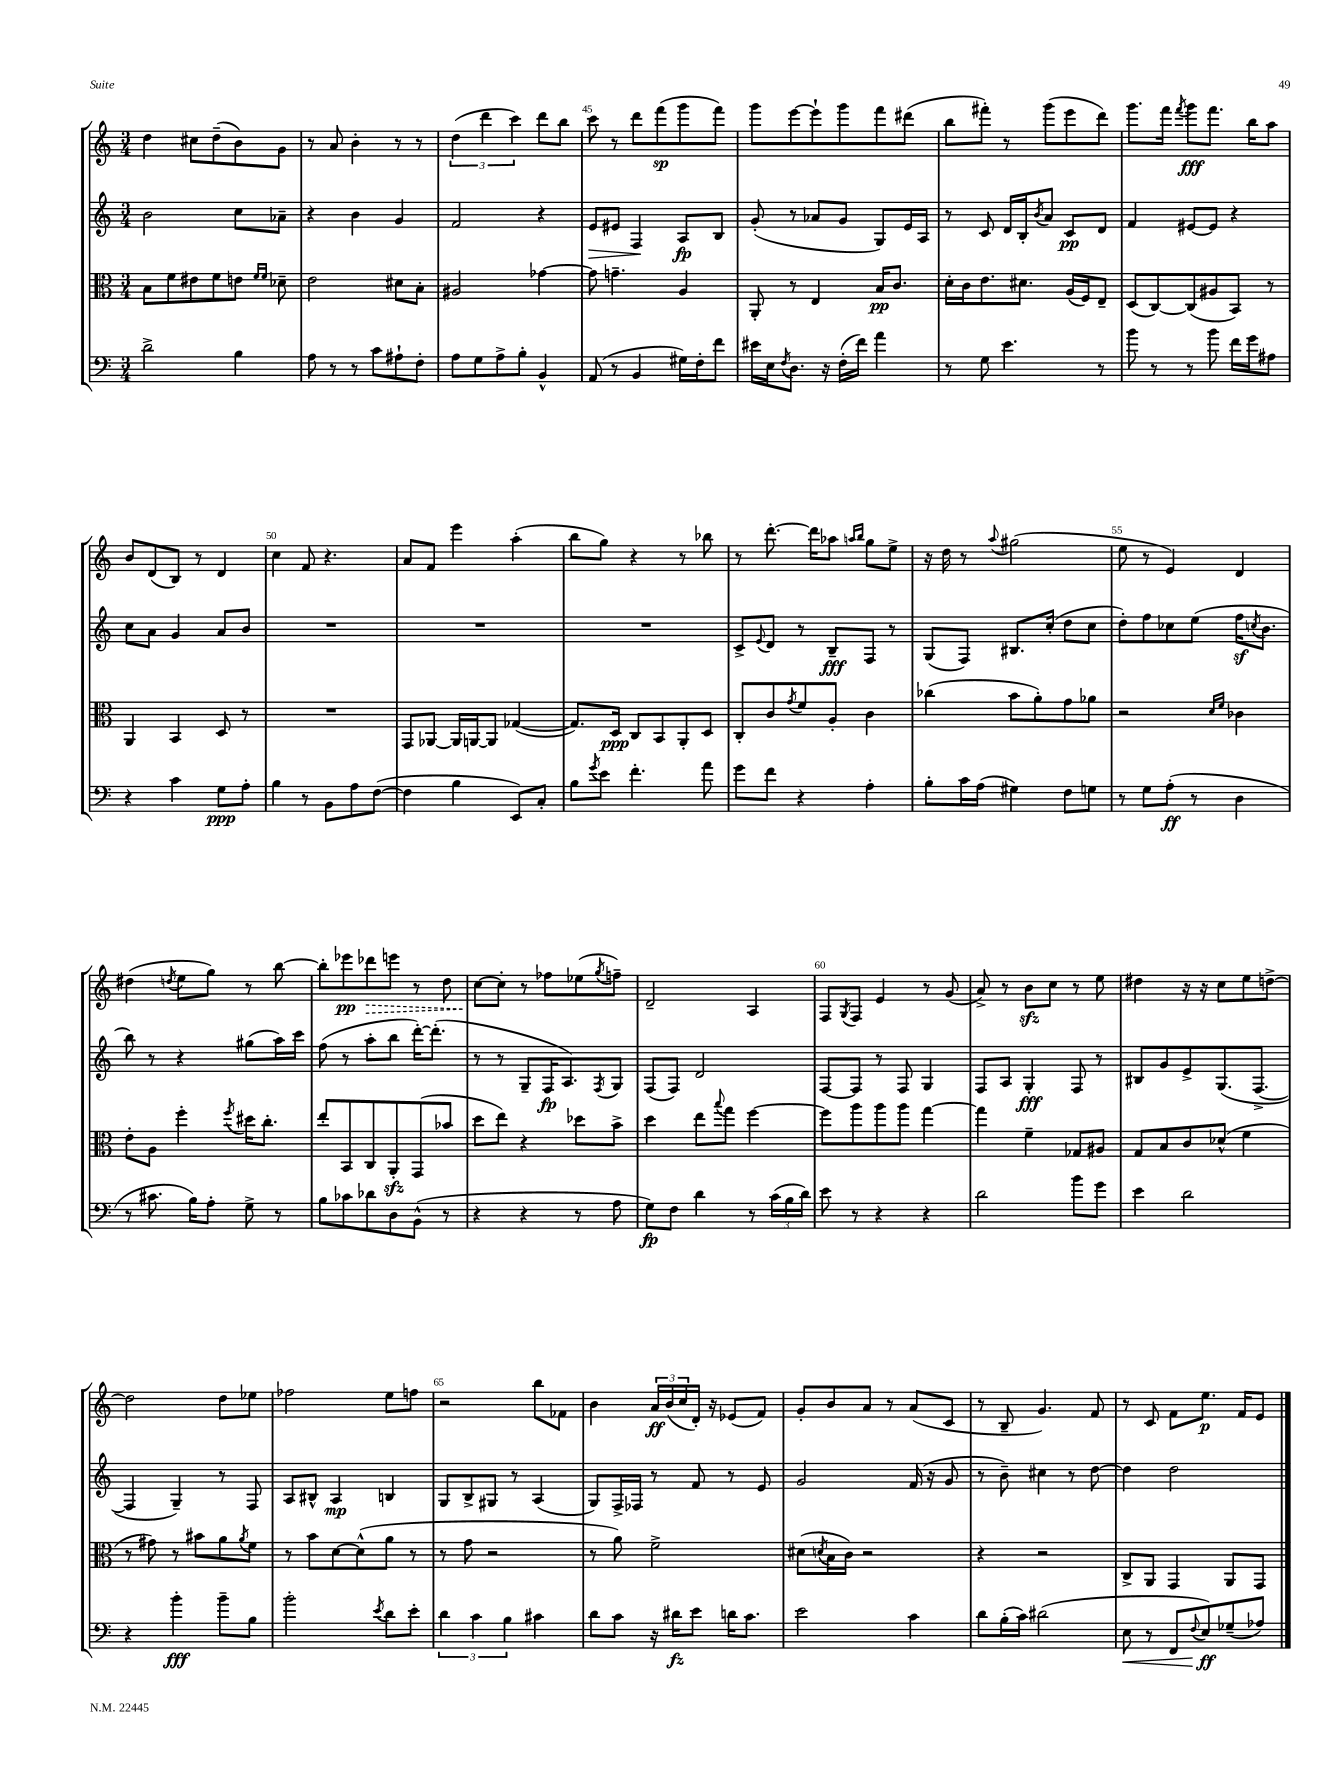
<<
\new StaffGroup <<
\new Staff = "s0" {
    \clef treble \key c \major \numericTimeSignature \time 3/4
    d''4 cis''8 d''8--( b'8) g'8 |
    r8 a'8 b'4-. r8 r8 |
    \tuplet 3/2 { d''4( d'''4 c'''4) } d'''8 b''8 |
    c'''8 r8 d'''8 f'''8\sp( g'''8 f'''8) |
    g'''8 e'''8~ e'''8-! g'''8 f'''8 dis'''8( |
    b''8 fis'''8-.) r8 g'''8( e'''8 d'''8) |
    g'''8. f'''16 \acciaccatura { f'''8 } g'''8\fff f'''8. b''16 a''8 |
    b'8 d'8( b8) r8 d'4 |
    c''4 f'8 r4. |
    a'8 f'8 e'''4 a''4-.( |
    b''8 g''8) r4 r8 bes''8 |
    r8 d'''8.~-. d'''16 aes''8 \grace { a''16 b''16 } g''8 e''8-> |
    r16 d''16 r8 \appoggiatura { a''8 } gis''2( |
    e''8 r8 e'4) d'4 |
    dis''4( \acciaccatura { d''8 } e''8 g''8) r8 b''8~ |
    b''8-. ees'''8\pp \once \override Hairpin.style = #'dashed-line des'''8\> e'''8 r8 d''8 |
    c''8~\! c''8-. r8 fes''8 ees''8( \acciaccatura { g''8 } f''8--) |
    d'2-- a4 |
    f8 \acciaccatura { g8 } f8 e'4 r8 g'8( |
    a'8->) r8 b'8\sfz c''8 r8 e''8 |
    dis''4 r16 r16 c''8 e''8 d''8~-> |
    d''2 d''8 ees''8 |
    fes''2 e''8 f''8 |
    r2 b''8 fes'8 |
    b'4 \tuplet 3/2 { a'16\ff b'16( c''16 } d'16-.) r16 ees'8( f'8) |
    g'8-. b'8 a'8 r8 a'8( c'8 |
    r8 b8-- g'4.) f'8 |
    r8 c'8 f'8 e''8.\p f'16 e'8 \bar "|." |
}
\new Staff = "s1" {
    \clef treble \key c \major \numericTimeSignature \time 3/4
    b'2 c''8 aes'8-- |
    r4 b'4 g'4 |
    f'2 r4 |
    e'8\> eis'8 f4\! a8\fp b8 |
    g'8-.( r8 aes'8 g'8 g8) e'16 a16 |
    r8 c'8 d'16 b16-. \acciaccatura { b'8 } a'8 c'8\pp d'8 |
    f'4 eis'8~ eis'8 r4 |
    c''8 a'8 g'4 a'8 b'8 |
    R2. |
    R2. |
    R2. |
    c'8-> \appoggiatura { e'8 } d'8 r8 b8--\fff f8 r8 |
    g8( f8) bis8. c''16-.( d''8 c''8 |
    d''8-.) f''8 ces''8 e''8( f''16\sf \acciaccatura { c''8 } b'8. |
    b''8) r8 r4 gis''8( a''16) c'''16 |
    f''8( r8 a''8-. b''8 d'''16~-.) d'''8.-.( |
    r8 r8 g8-- f16\fp a8.) \acciaccatura { f8 } g8 |
    f8( f8) d'2 |
    f8~ f8 r8 f8 g4 |
    f8 a8 g4-.\fff f8 r8 |
    bis8 g'8 e'8-> g8.( f8.~-> |
    f4 g4--) r8 f8 |
    a8 bis8-^ a4\mp b4 |
    g8 b8-> gis8 r8 a4( |
    g8) f16-> fes16 r8 f'8 r8 e'8 |
    g'2 f'16( r16 g'8 |
    r8 b'8--) cis''4 r8 d''8~ |
    d''4 d''2 \bar "|." |
}
\new Staff = "s2" {
    \clef alto \key c \major \numericTimeSignature \time 3/4
    b8 f'8 eis'8 f'8 e'8 \grace { f'16 f'16 } des'8-- |
    e'2 dis'8 b8-. |
    ais2 ges'4~ |
    ges'8 g'4.-- a4 |
    a,8-. r8 e4 b16\pp c'8. |
    d'16-. c'16 e'8. dis'8. a16( f16) e8-- |
    d8( c8~) c8( ais8 b,8) r8 |
    a,4 b,4 d8 r8 |
    R2. |
    g,8 aes,8~ aes,16 a,16~ a,8 ges4~( |
    ges8.) d16\ppp c8 b,8 a,8-. d8 |
    c8-. c'8 \acciaccatura { g'8 } f'8 a8-. c'4 |
    ces''4( b'8 a'8-.) g'8 aes'8 |
    r2 \grace { d'16 f'16 } ces'4 |
    e'8-. a8 f''4-. \acciaccatura { f''8 } dis''16 c''8.-. |
    e''8-. b,8 c8 a,8-.\sfz g,8( bes'8 |
    d''8 e''8) r4 des''8 b'8-> |
    d''4 e''8 \appoggiatura { b''8 } g''8 f''4~ |
    f''8 a''8 a''8 a''8 g''4~ |
    g''4 f'4-- ges8 ais8 |
    g8 b8 c'8 des'8-^( f'4 |
    r8 gis'8) r8 bis'8 a'8 \acciaccatura { a'8 } f'8 |
    r8 b'8 d'8~ d'8-^( a'8 r8 |
    r8 g'8 r2 |
    r8 a'8) f'2-> |
    dis'8( \acciaccatura { d'8 } b16 c'16) r2 |
    r4 r2 |
    c8-> a,8 g,4 a,8 g,8 \bar "|." |
}
\new Staff = "s3" {
    \clef bass \key c \major \numericTimeSignature \time 3/4
    d'2-> b4 |
    a8 r8 r8 c'8 ais8-! f8-. |
    a8 g8 a8-> b8-. b,4-^ |
    a,8( r8 b,4 gis16) f16-. f'8 |
    eis'16 e16 \acciaccatura { f8 } d8. r16 f16-.( f'16) a'4 |
    r8 g8 e'4. r8 |
    b'8 r8 r8 b'8 f'16 g'16 ais8 |
    r4 c'4 g8\ppp a8-. |
    b4 r8 b,8 a8 f8~( |
    f4 b4 e,8) c8-. |
    b8 \acciaccatura { g'8 } e'8 f'4.-. a'8 |
    g'8 f'8 r4 a4-. |
    b8-. c'16 a16( gis4) f8 g8 |
    r8 g8 a8-.\ff( r8 d4 |
    r8 cis'8. b16) a8-. g8-> r8 |
    b8 ces'8 des'8 d8 b,8-^( r8 |
    r4 r4 r8 a8 |
    g8\fp) f8 d'4 r8 \tuplet 3/2 { c'16( b16 d'16) } |
    e'8 r8 r4 r4 |
    d'2 b'8 g'8 |
    e'4 d'2 |
    r4 b'4-.\fff b'8-- b8 |
    b'2-. \acciaccatura { e'8 } d'8 e'8-. |
    \tuplet 3/2 { d'4 c'4 b4 } cis'4 |
    d'8 c'8 r16 dis'16\fz e'8 d'16 c'8. |
    e'2 c'4 |
    d'8 b16-.( c'16) dis'2( |
    e8\< r8 f,8 \appoggiatura { f8 } e8\ff\!) ges8--( aes8) \bar "|." |
}
>>
>>
\layout { \context { \Score currentBarNumber = #42 \override BarNumber.break-visibility = ##(#f #t #t) barNumberVisibility = #(every-nth-bar-number-visible 5) } }
